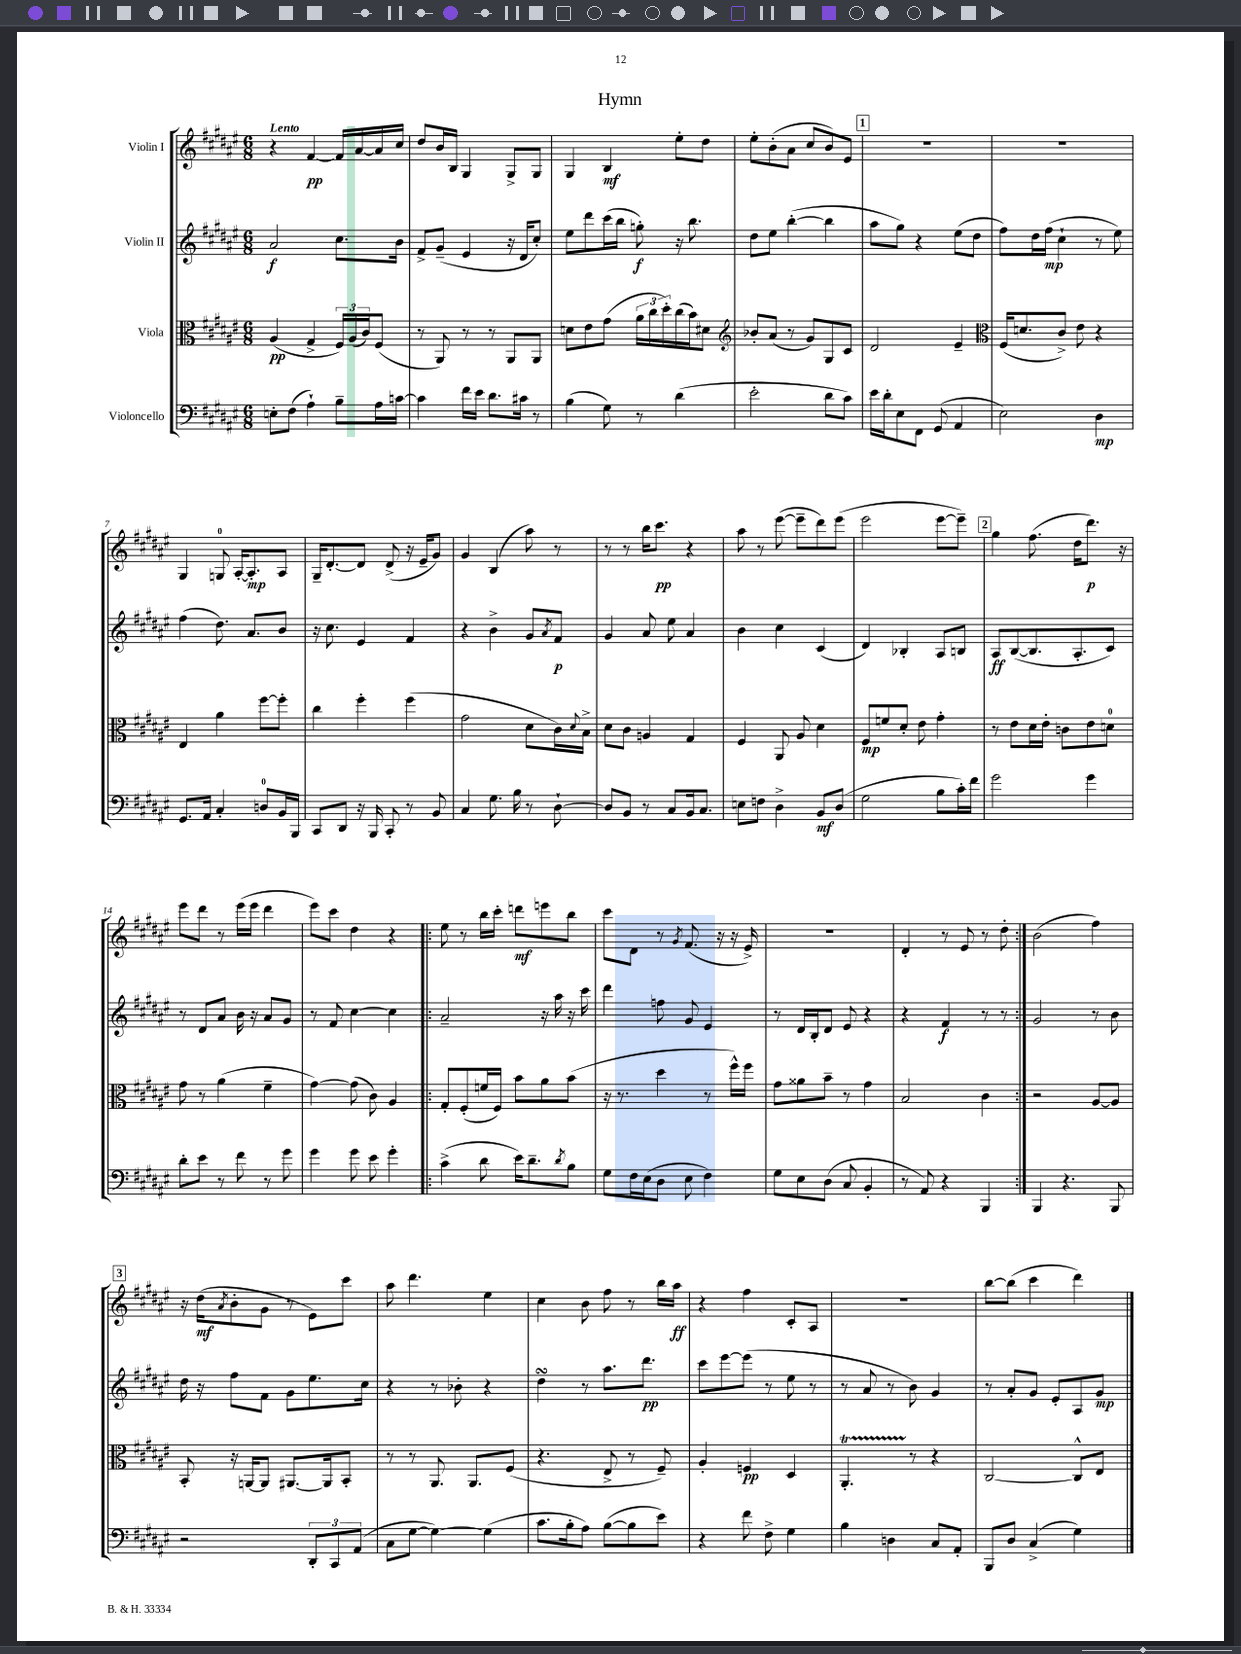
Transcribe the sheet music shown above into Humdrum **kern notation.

**kern	**dynam	**kern	**dynam	**kern	**dynam	**kern	**dynam
*part4	*part4	*part3	*part3	*part2	*part2	*part1	*part1
*staff4	*staff4	*staff3	*staff3	*staff2	*staff2	*staff1	*staff1
*I"Violoncello	*	*I"Viola	*	*I"Violin II	*	*I"Violin I	*
*clefF4	*	*clefC3	*	*clefG2	*	*clefG2	*
*k[f#c#g#d#a#e#]	*	*k[f#c#g#d#a#e#]	*	*k[f#c#g#d#a#e#]	*	*k[f#c#g#d#a#e#]	*
*M6/8	*	*M6/8	*	*M6/8	*	*M6/8	*
=1	=1	=1	=1	=1	=1	=1	=1
!	!	!	!	!	!	!LO:TX:a:B:t=Lento	!
8En'\L	.	(4A#/	pp	2a#/	f	4r	.
(8F#\J	.	.	.	.	.	.	.
4A#`\)	.	4G#^/	.	.	.	[4f#/	pp
8B~\L	.	24F#/LL)	.	8.cc#\L	.	16f#/LL]	.
.	.	(24A#/	.	.	.	.	.
.	.	.	.	.	.	[16a#/	.
.	.	24c#/J)	.	.	.	.	.
16A#\L	.	(8F#/J	.	.	.	16a#/]	.
[16cn\JJ	.	.	.	16b\Jk	.	16cc#/JJ	.
=2	=2	=2	=2	=2	=2	=2	=2
4c\]	.	8r	.	8f#^/L	.	8dd#/L	.
.	.	8AA#/)	.	(8g#~/J	.	16b/L	.
.	.	.	.	.	.	16B/JJ	.
16f#\LL	.	8r	.	4e#/	.	4G#/	.
16e#\JJ	.	.	.	.	.	.	.
8.d#\L	.	8r	.	.	.	.	.
.	.	8AA#/L	.	16r	.	8G#^/L	.
16c#X\Jk	.	.	.	16d#/KL	.	.	.
8r	.	8AA#/J	.	8cc#'/J)	.	8G#/J	.
=3	=3	=3	=3	=3	=3	=3	=3
(4B\	.	8dn\L	.	8ee#\L	.	4G#/	.
.	.	8e#\	.	8ddd#\	.	.	.
8G#\)	.	(8g#\J	.	(16ccc#\L	.	4B/	mf
.	.	.	.	16bb\JJ	.	.	.
8r	.	24a#\LL	.	8ggn'\)	f	.	.
.	.	24cc#\	.	.	.	.	.
.	.	24dd#'\)	.	.	.	.	.
(4d#\	.	(16cc#\	.	16r	.	8ee#'\L	.
.	.	16b\J)	.	8.bb\	.	.	.
.	.	8d#X\J	.	.	.	8dd#\J	.
=4	=4	=4	=4	=4	=4	=4	=4
*	*	*clefG2	*	*	*	*	*
2e#'\	.	8b-X'/L	.	8dd#\L	.	8ee#'\L	.
.	.	(8a#/J	.	8ee#\J	.	(8b'\	.
.	.	8r	.	([4bb'\	.	8a#\J	.
.	.	8g#/L)	.	.	.	8cc#/L	.
8d#\L	.	8G#/	.	4bb\]	.	8b/)	.
8c#\J)	.	8c#/J	.	.	.	8e#/J	.
!!LO:REH:place=s1:t=1
=5	=5	=5	=5	=5	=5	=5	=5
16e#\LL	.	2d#/	.	8aa#\L	.	2.r	.
16d#'\J	.	.	.	.	.	.	.
8E#\	.	.	.	8gg#\J)	.	.	.
8FF#\J	.	.	.	4r	.	.	.
(8GG#/	.	.	.	.	.	.	.
4AA#/	.	4e#~/	.	(8ee#\L	.	.	.
.	.	.	.	8dd#\J	.	.	.
=6	=6	=6	=6	=6	=6	=6	=6
*	*	*clefC3	*	*	*	*	*
2E#\)	.	(16F#/KL	.	8ff#\L)	.	2.r	.
.	.	8.dn/	.	.	.	.	.
.	.	.	.	16dd#\L	.	.	.
.	.	.	.	(16ff#\JJ	mp	.	.
.	.	8c#^/J)	.	4cc#`\	.	.	.
.	.	8e#\	.	.	.	.	.
4D#\	mp	4r	.	8r	.	.	.
.	.	.	.	8ee#\)	.	.	.
!!LO:LB:g=z
=7	=7	=7	=7	=7	=7	=7	=7
8.GG#/L	.	4E#/	.	(4ff#\	.	4G#/	.
16AA#/Jk	.	.	.	.	.	.	.
4C#'/	.	4a#\	.	8.dd#\)	.	8Gn/	.
.	.	.	.	.	.	[16A#'/KL	.
.	.	.	.	8.a#/L	.	8.A#'/]	mp
8Dn/L	.	[8ff#\L	.	.	.	.	.
16BB/L	.	8ff#'\J]	.	8b/J	.	8A#/J	.
16BBB/JJ	.	.	.	.	.	.	.
=8	=8	=8	=8	=8	=8	=8	=8
8CC#/L	.	4cc#\	.	16r	.	16G#~/KL	.
.	.	.	.	8.cc#\	.	[8.d#'/	.
8DD#/J	.	.	.	.	.	.	.
16r	.	4ff#'\	.	4e#/	.	8d#/J]	.
16BBB/	.	.	.	.	.	.	.
8CC#'/	.	.	.	.	.	(8d#^/	.
8r	.	(4ff#\	.	4f#/	.	16r	.
.	.	.	.	.	.	16e#~/KL	.
8BB/	.	.	.	.	.	8g#/J)	.
=9	=9	=9	=9	=9	=9	=9	=9
4C#/	.	2g#\	.	4r	.	4g#/	.
8.G#\	.	.	.	4b^\	.	(4B/	.
16B\	.	.	.	.	.	.	.
8r	.	8d#\L	.	8g#/L	.	8aa#\)	.
.	.	.	.	8qa#/	.	.	.
[8D#`\	.	16c#\L)	.	8f#/J	p	8r	.
.	.	8qqd#/	.	.	.	.	.
.	.	16B^\JJ	.	.	.	.	.
=10	=10	=10	=10	=10	=10	=10	=10
8D#/L]	.	8d#\L	.	4g#/	.	8r	.
8BB/J	.	8c#\J	.	.	.	8r	.
8r	.	4An/	.	8a#/	.	16bb\KL	.
.	.	.	.	.	.	8.ccc#\J	pp
8C#/L	.	.	.	8ee#\	.	.	.
16BB/k	.	4G#/	.	4a#/	.	4r	.
8.C#/J	.	.	.	.	.	.	.
=11	=11	=11	=11	=11	=11	=11	=11
8En\L	.	4F#/	.	4b\	.	8aa#\	.
8Fn\J	.	.	.	.	.	8r	.
4D#^\	.	8AA#/	.	4cc#\	.	([8eee#\	.
.	.	8A#/	.	.	.	8eee#~\L]	.
8BB/L	mf	4d#\	.	(4c#/	.	8ddd#\)	.
(8D#/J	.	.	.	.	.	(8eee#\J	.
=12	=12	=12	=12	=12	=12	=12	=12
2G#\	.	8F#/L	mp	4d#/)	.	2eee#\	.
.	.	8fn/	.	.	.	.	.
.	.	8d#'/J	.	4B-X'/	.	.	.
.	.	8e#\	.	.	.	.	.
8B\L	.	4g#'\	.	8A#/L	.	[8eee#\L	.
16c#'\L)	.	.	.	8Bn/J	.	8eee#~\J])	.
16f#\JJ	.	.	.	.	.	.	.
!!LO:REH:place=s1:t=2
=13	=13	=13	=13	=13	=13	=13	=13
2g#\	.	8r	.	8A#/L	ff	4gg#\	.
.	.	8e#\L	.	([8B/	.	.	.
.	.	16d#\L	.	8.B/]	.	(8.ff#\	.
.	.	16e#'\JJ	.	.	.	.	.
.	.	8cn\L	.	.	.	.	.
.	.	.	.	8.A#'/	.	16dd#\KL	.
4g#\	.	8e#\	.	.	.	8.ddd#\J)	p
.	.	8dn\J	.	8c#/J)	.	.	.
.	.	.	.	.	.	16r	.
!!LO:LB:g=z
=14	=14	=14	=14	=14	=14	=14	=14
8d#'\L	.	8g#\	.	8r	.	8eee#\L	.
8e#\J	.	8r	.	8d#/L	.	8ddd#\J	.
8r	.	(4a#\	.	8a#/J	.	8r	.
8f#\	.	.	.	16b\	.	(16eee#\LL	.
.	.	.	.	16r	.	16eee#\JJ	.
8r	.	4f#~\	.	8a#/L	.	4ddd#\	.
8g#\	.	.	.	8g#/J	.	.	.
=15	=15	=15	=15	=15	=15	=15	=15
4g#\	.	[4g#\)	.	8r	.	8eee#\L)	.
.	.	.	.	8f#/	.	8ccc#\J	.
8g#\	.	(8g#\]	.	[4cc#\	.	4dd#\	.
8e#\	.	8c#\)	.	.	.	.	.
4g#'\	.	4A#/	.	4cc#\]	.	4r	.
=16!|:	=16!|:	=16!|:	=16!|:	=16!|:	=16!|:	=16!|:	=16!|:
(4c#^\	.	8G#'/L	.	2a#~/	.	8ee#\	.
.	.	(8F#'/	.	.	.	8r	.
8d#\	.	16fn/L	.	.	.	16bb\LL	.
.	.	16F#/JJ)	.	.	.	16ccc#'\JJ	.
16e#\KL)	.	8b\L	.	.	.	8dddn\L	mf
8.d#~\	.	.	.	.	.	.	.
.	.	8a#\	.	16r	.	8eeen\	.
.	.	.	.	16aa#\	.	.	.
8qd#/	.	.	.	.	.	.	.
8B\J	.	(8b\J	.	16r	.	8bb\J	.
.	.	.	.	16ccc#\	.	.	.
=17	=17	=17	=17	=17	=17	=17	=17
8G#\L	.	16r	.	4ddd#\	.	8ccc#\L	.
.	.	8.r	.	.	.	.	.
16F#\L	.	.	.	.	.	8d#\J	.
(16E#\J	.	.	.	.	.	.	.
8D#\J	.	4dd#\	.	8ffn\	.	8r	.
.	.	.	.	.	.	8qg#/	.
8E#\	.	.	.	8g#/	.	(8.f#/	.
4F#\)	.	8r	.	4e#/	.	.	.
.	.	.	.	.	.	16r	.
.	.	16ff#^^\LL)	.	.	.	16r	.
.	.	16ff#\JJ	.	.	.	16e#^/)	.
=18	=18	=18	=18	=18	=18	=18	=18
8G#\L	.	8g#\L	.	8r	.	2.r	.
8E#\	.	8a##X\	.	16d#/LL	.	.	.
.	.	.	.	16B'/J	.	.	.
(8D#\J	.	8b~\J	.	8d#/J	.	.	.
8C#/	.	8r	.	8e#/	.	.	.
4BB'/	.	4g#\	.	4r	.	.	.
=19	=19	=19	=19	=19	=19	=19	=19
8r	.	2B/	.	4r	.	4d#'/	.
8AA#/)	.	.	.	.	.	.	.
4r	.	.	.	4f#/	f	8r	.
.	.	.	.	.	.	8e#/	.
4BBB/	.	4c#\	.	8r	.	8r	.
.	.	.	.	8r	.	8dd#'\	.
=20:|!	=20:|!	=20:|!	=20:|!	=20:|!	=20:|!	=20:|!	=20:|!
4BBB/	.	2r	.	2g#/	.	(2b\	.
4.r	.	.	.	.	.	.	.
.	.	[8A#/L	.	8r	.	4ff#\)	.
8BBB/	.	8A#/J]	.	8b\	.	.	.
!!LO:LB:g=z
!!LO:REH:place=s1:t=3
=21	=21	=21	=21	=21	=21	=21	=21
2r	.	8BB'/	.	16dd#\	.	16r	.
.	.	.	.	16r	.	(16dd#\KL	mf
.	.	.	.	.	.	8qa#/	.
.	.	16r	.	8ff#\L	.	8b'\	.
.	.	[16AAn/KL	.	.	.	.	.
.	.	8AA/J]	.	8f#\J	.	8g#\J	.
.	.	[8.AA#X/L	.	8g#\L	.	8r	.
12DD#'/L	.	.	.	8.ee#\	.	8e#\L)	.
.	.	16AA#/k]	.	.	.	.	.
12CC#/	.	.	.	.	.	.	.
.	.	8BB'/J	.	.	.	8ccc#\J	.
(12AA#/J	.	.	.	.	.	.	.
.	.	.	.	16cc#\Jk	.	.	.
=22	=22	=22	=22	=22	=22	=22	=22
8C#\L	.	8r	.	4r	.	8aa#\	.
[8G#\J	.	8r	.	.	.	4.ddd#\	.
4G#\_)	.	8.AA#/	.	8r	.	.	.
.	.	.	.	8b-X'\	.	.	.
.	.	8.AA#/L	.	.	.	.	.
(4G#\]	.	.	.	4r	.	4ee#\	.
.	.	(8F#/J	.	.	.	.	.
=23	=23	=23	=23	=23	=23	=23	=23
8.c#\L	.	4.r	.	4dd#sSSS\	.	4cc#\	.
16B'\k	.	.	.	.	.	.	.
8A#\J)	.	.	.	8r	.	8b\	.
([8B\L	.	8E#^/	.	8.aa#\L	.	8ff#\	.
8B\]	.	8r	.	.	.	8r	.
.	.	.	.	8.ddd#\J	pp	.	.
8e#\J)	.	8F#~/)	.	.	.	16bb\LL	.
.	.	.	.	.	.	16aa#\JJ	ff
=24	=24	=24	=24	=24	=24	=24	=24
4r	.	4A#'/	.	8ccc#\L	.	4r	.
.	.	.	.	[8eee#\	.	.	.
8f#\	.	4Fn/	pp	(8eee#\J]	.	4ff#\	.
8F#^\	.	.	.	8r	.	.	.
4G#\	.	4D#/	.	8ee#\	.	8c#'/L	.
.	.	.	.	8r	.	8A#/J	.
=25	=25	=25	=25	=25	=25	=25	=25
4B\	.	4.AA#t'/	.	8r	.	2.r	.
.	.	.	.	8a#/	.	.	.
4Dn\	.	.	.	8r	.	.	.
.	.	8r	.	8b\)	.	.	.
8C#/L	.	4r	.	4g#/	.	.	.
8AA#'/J	.	.	.	.	.	.	.
=26	=26	=26	=26	=26	=26	=26	=26
8BBB/L	.	[2C#/	.	8r	.	[8bb\L	.
8D#/J	.	.	.	8a#'/L	.	(8bb\J]	.
(4C#^/	.	.	.	8g#/J	.	4ccc#\	.
.	.	.	.	8e#'/L	.	.	.
4G#\)	.	8C#^^/L]	.	8A#/	.	4ddd#\)	.
.	.	8E#/J	.	8g#/J	mp	.	.
==	==	==	==	==	==	==	==
*-	*-	*-	*-	*-	*-	*-	*-
